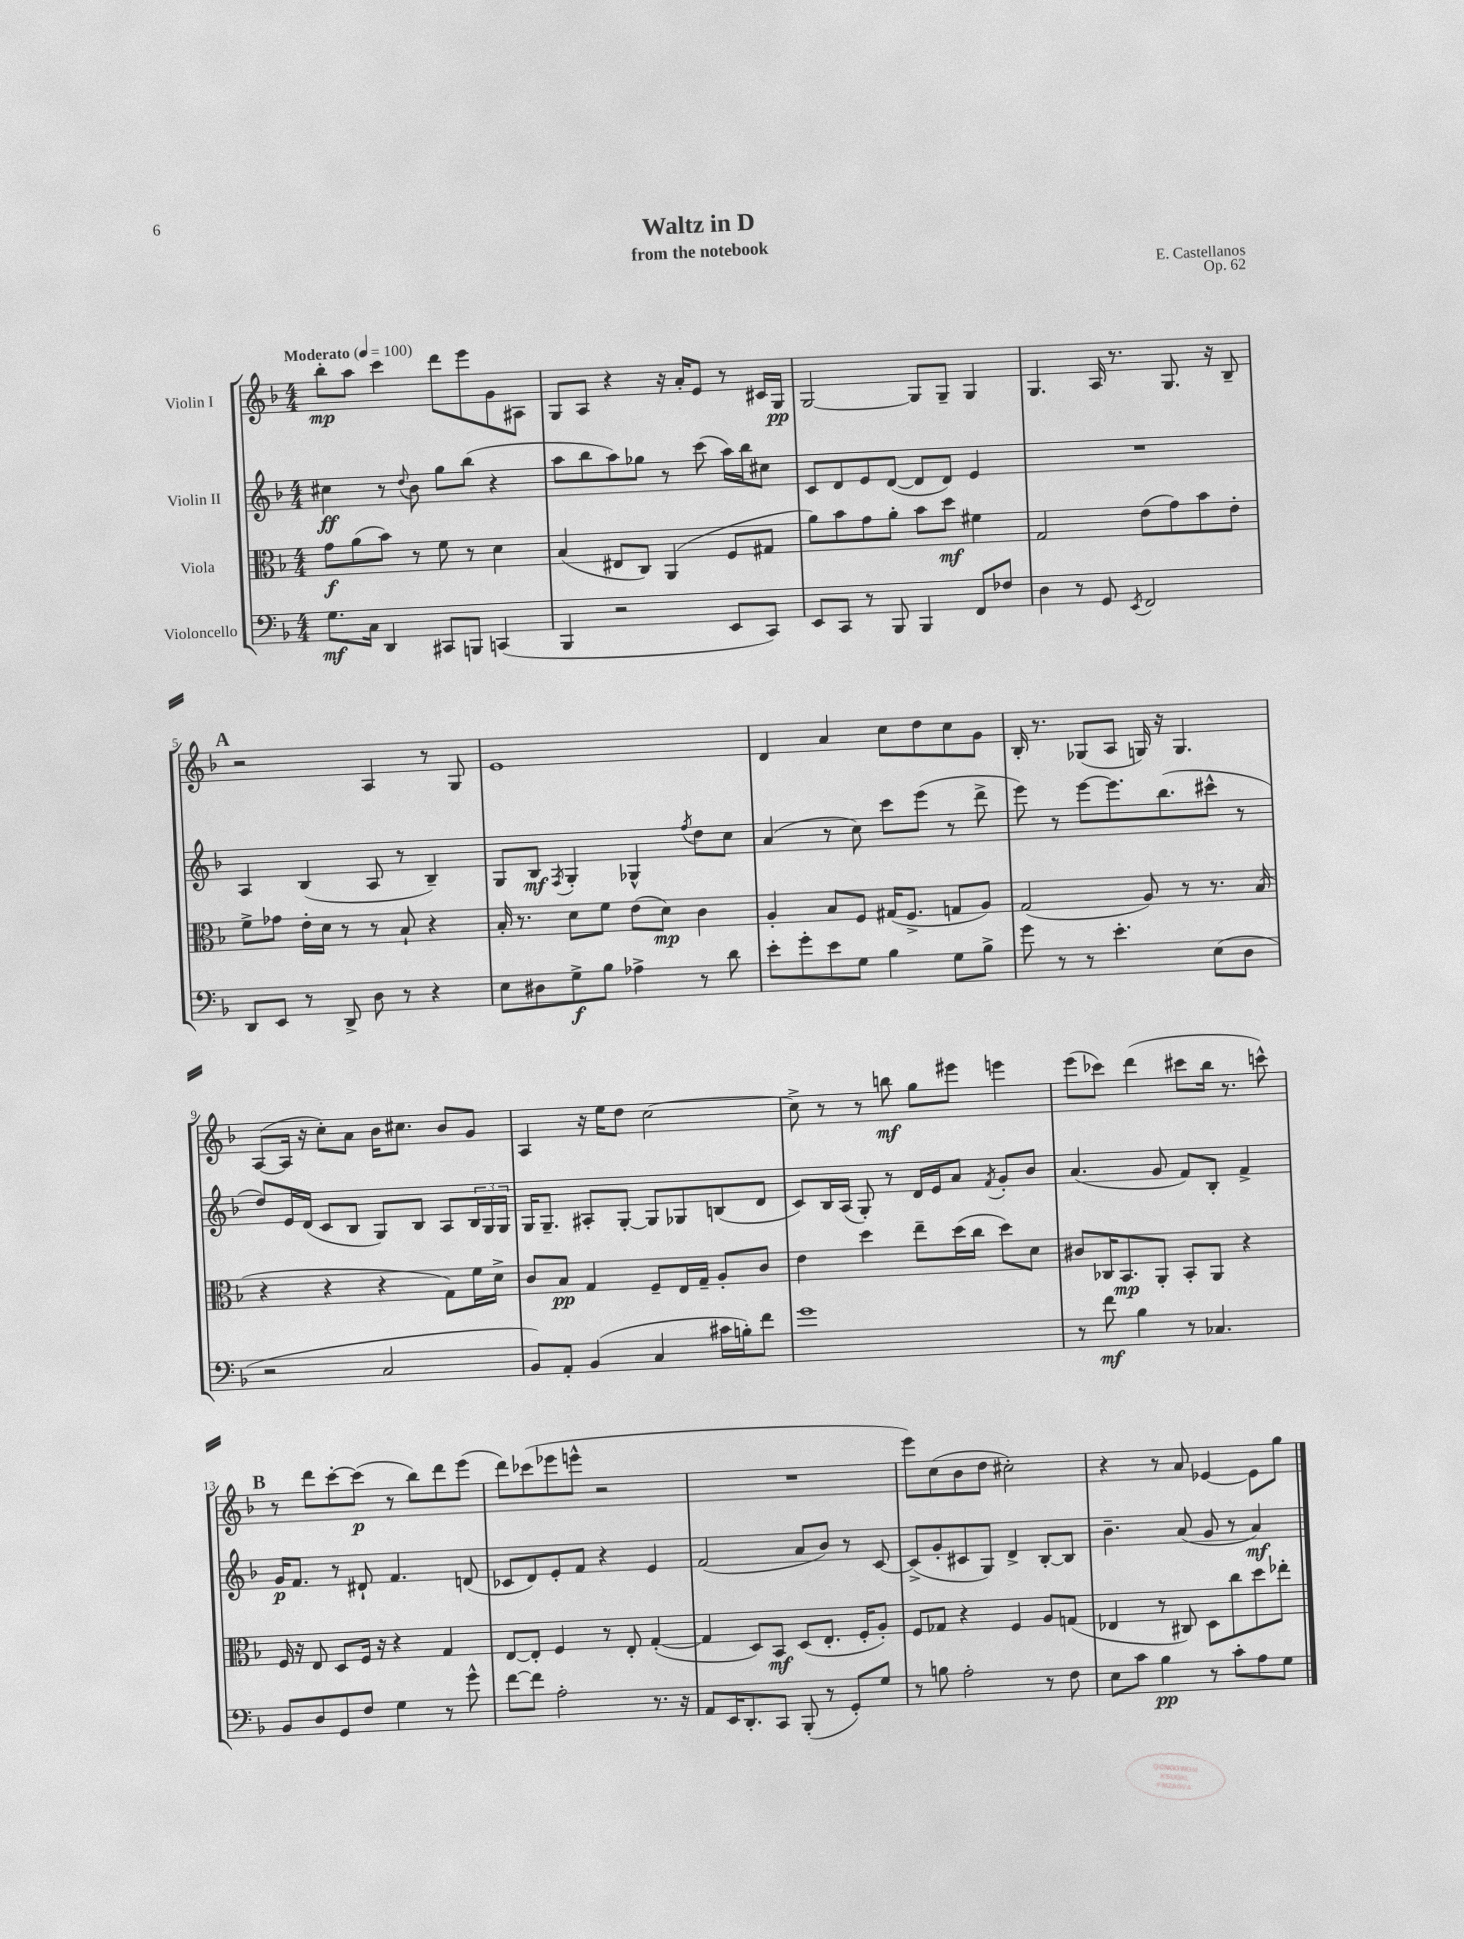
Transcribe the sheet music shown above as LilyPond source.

\header { title = "Waltz in D" composer = "E. Castellanos" subtitle = "from the notebook" opus = "Op. 62" }
<<
\new StaffGroup <<
\new Staff = "s0" \with { instrumentName = "Violin I" } {
    \clef treble \key f \major \numericTimeSignature \time 4/4 \tempo "Moderato" 4 = 100
    bes''8-.\mp a''8 c'''4 d'''8 e'''8 g'8 ais8 |
    g8 a8 r4 r16 a'16-. e'8 r8 cis'16 g16\pp |
    g2~ g8 g8-- g4 |
    g4. a16 r8. g8. r16 bes8-- |
    \mark \markup { \bold "A" } r2 a4 r8 g8 |
    e'1 |
    d'4 a'4 c''8 d''8 c''8 g'8 |
    bes16-. r8. ges8( a8 g16) r16 g4. |
    a8~( a16 r16 c''8-.) a'8 bes'16 cis''8. bes'8 g'8 |
    a4 r16 e''16 d''8 c''2~ |
    c''8-> r8 r8 b''8\mf g''8 eis'''8 e'''4 |
    e'''8( ces'''8) d'''4( cis'''8 bes''16 r8. c'''8-^) |
    \mark \markup { \bold "B" } r8 d'''8 c'''8~-. c'''8\p( r8 bes''8) d'''8 e'''8( |
    d'''8) ces'''8( ees'''8 e'''8-^ r2 |
    R1 |
    e'''8) c''8( bes'8 d''8 cis''2-.) |
    r4 r8 a'8 ees'4~ ees'8 g''8 \bar "|." |
}
\new Staff = "s1" \with { instrumentName = "Violin II" } {
    \clef treble \key f \major \numericTimeSignature \time 4/4
    cis''4\ff r8 \appoggiatura { d''8 } bes'8 g''8 bes''8( r4 |
    a''8 bes''8 a''8) ges''8 r8 c'''8( a''16) bes''16 cis''8 |
    c'8 d'8 e'8 d'8~( d'8 d'8) e'4 |
    R1 |
    \mark \markup { \bold "A" } a4 bes4( a8 r8 bes4--) |
    g8 bes8\mf \acciaccatura { f8 } g4-. ges4-^ \acciaccatura { f''8 } d''8 c''8 |
    a'4( r8 c''8) c'''8 e'''8( r8 d'''8-> |
    e'''8) r8 e'''8~ e'''8. bes''8.( cis'''8-^ r8 |
    d''8) e'16 d'16( c'8 bes8 g8) bes8 a8 \tuplet 3/2 { bes16 g16 g16 } |
    g16 g8.-- ais8-. g8~-. g8 ges8 b8( d'8 |
    c'8) bes16 a16( g8-.) r8 d'16 e'16 a'8 \acciaccatura { f'8 } g'8-. bes'8 |
    a'4.( g'8 f'8) bes8-. f'4-> |
    \mark \markup { \bold "B" } g'16\p f'8. r8 dis'8-! f'4. d'8( |
    ces'8 d'8) e'8-. f'8 r4 e'4 |
    f'2( a'8 bes'8) r8 c'8~ |
    c'8->( g'8-. cis'8 g8) d'4-> bes8~-. bes8 |
    bes'4.-- a'8( g'8 r8 a'4\mf) \bar "|." |
}
\new Staff = "s2" \with { instrumentName = "Viola" } {
    \clef alto \key f \major \numericTimeSignature \time 4/4
    g'8\f a'8( bes'8) r8 f'8 r8 d'4 |
    bes4( eis8 c8) a,4( f8 gis8 |
    a'8) bes'8 g'8 a'8-. bes'8 d''8\mf fis'4 |
    g2 e'8( g'8) bes'8 e'8-. |
    \mark \markup { \bold "A" } f'8-> ges'8 e'16-. d'16 r8 r8 bes8-! r4 |
    bes16-. r8. d'8 f'8 e'8( d'8\mp) c'4 |
    a4-. bes8 f8 gis16( f8.-> g8 a8) |
    g2( a8) r8 r8. bes16( |
    r4 r4 r4 g8) f'16 d'16-> |
    c'8 bes8\pp g4 f8-- e16 g16-- a8-. c'8 |
    e'4 d''4 e''8-- d''16( c''16 d''8) d'8 |
    cis'8 ces16 bes,8.\mp a,8-. bes,8-. a,8 r4 |
    \mark \markup { \bold "B" } f16 r16 e8 d8 f16 r16 r4 g4 |
    e8~ e8-. f4 r8 e8-. g4~-.( |
    g4 d8) bes,8\mf d8( e8.-. f16-. a8-.) |
    f8 ges8 r4 f4 a8 g8( |
    ees4 r8 cis8) d8 c''8 d''8 ees''8-. \bar "|." |
}
\new Staff = "s3" \with { instrumentName = "Violoncello" } {
    \clef bass \key f \major \numericTimeSignature \time 4/4
    g8.\mf c16 d,4 cis,8 b,,8 c,4( |
    bes,,4 r2 e,8 c,8) |
    e,8 c,8 r8 bes,,8 bes,,4 f,8 fes8 |
    d4 r8 g,8 \acciaccatura { e,8 } f,2 |
    \mark \markup { \bold "A" } d,8 e,8 r8 d,8-> d8 r8 r4 |
    e8 dis8 g8->\f bes8 aes4-> r8 d'8 |
    e'8-. g'8-. e'8 g8 bes4 g8 bes8-> |
    g'8 r8 r8 e'4.-. e8( d8 |
    r2 c2 |
    bes,8) a,8-. bes,4( c4 cis'16 b16-.) f'8 |
    g'1 |
    r8 f'8\mf bes4 r8 ces4. |
    \mark \markup { \bold "B" } bes,8 d8 g,8 f8 g4 r8 g'8-^ |
    f'8~ f'8 a2-. r8. r16 |
    a,8 e,16 d,8.-. c,8 bes,,8-.( r8 g,8-.) g8 |
    r8 b8 a2-. r8 f8 |
    e8 c'8 bes4\pp r8 c'8-. a8 g8 \bar "|." |
}
>>
>>
